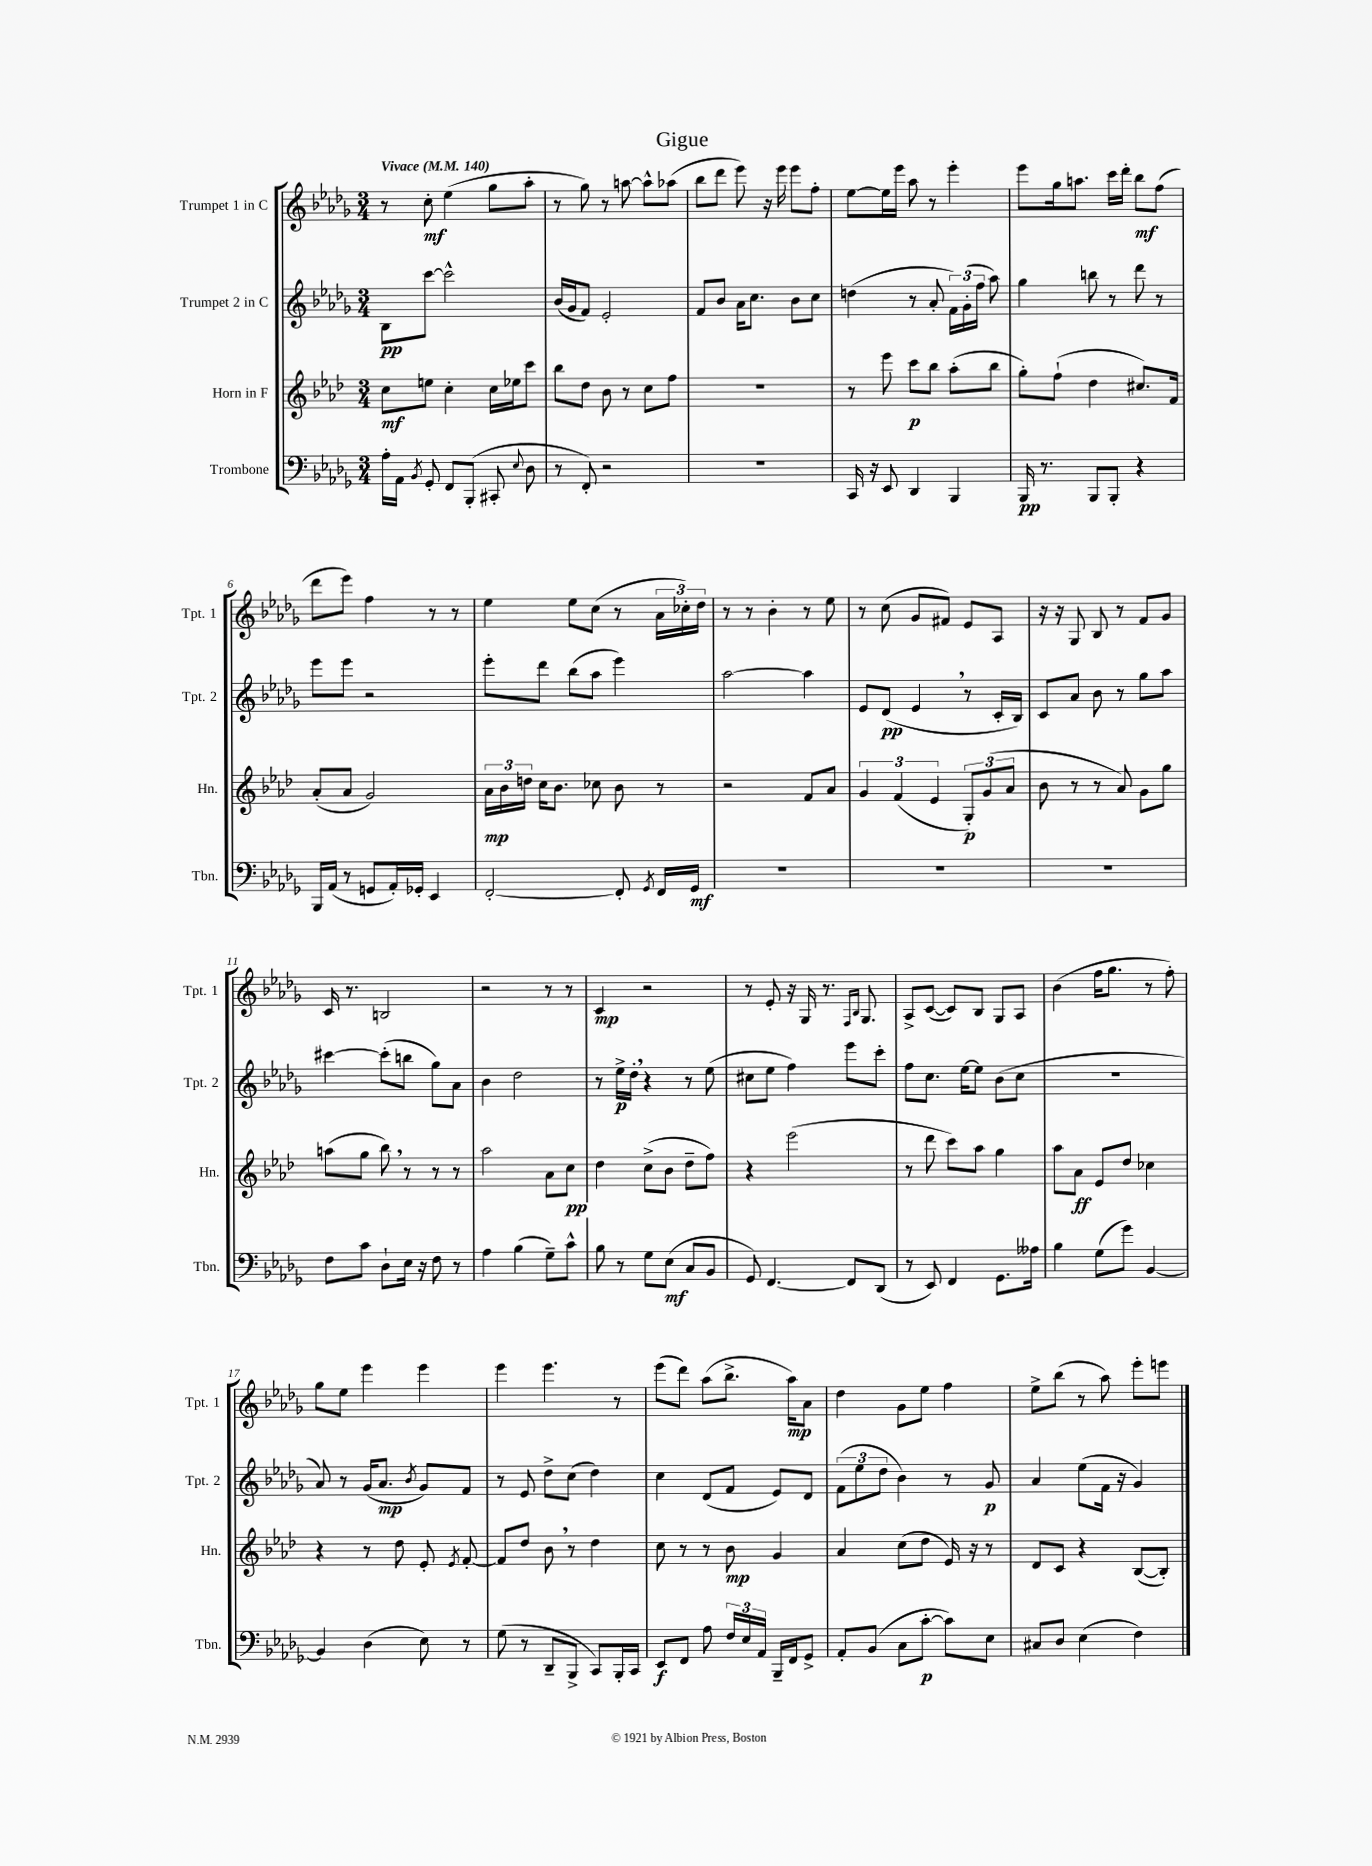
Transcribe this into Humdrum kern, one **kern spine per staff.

**kern	**dynam	**kern	**dynam	**kern	**dynam	**kern	**dynam
*part4	*part4	*part3	*part3	*part2	*part2	*part1	*part1
*staff4	*staff4	*staff3	*staff3	*staff2	*staff2	*staff1	*staff1
*I"Trombone	*	*I"Horn in F	*	*I"Trumpet 2 in C	*	*I"Trumpet 1 in C	*
*I'Tbn.	*	*I'Hn.	*	*I'Tpt. 2	*	*I'Tpt. 1	*
*clefF4	*	*clefG2	*	*clefG2	*	*clefG2	*
*k[b-e-a-d-g-]	*	*k[b-e-a-d-]	*	*k[b-e-a-d-g-]	*	*k[b-e-a-d-g-]	*
*M3/4	*	*M3/4	*	*M3/4	*	*M3/4	*
*MM140	*	*MM140	*	*MM140	*	*MM140	*
=1	=1	=1	=1	=1	=1	=1	=1
!	!	!	!	!	!	!LO:TX:a:B:t=Vivace	!
16A-'\LL	.	8cc\L	mf	8B-\L	pp	8r	.
16AA-\JJ	.	.	.	.	.	.	.
8qBB-/	.	.	.	.	.	.	.
8GG-'/	.	8een\J	.	[8ccc\J	.	8cc'\	mf
8FF/L	.	4cc'\	.	2ccc^^\]	.	(4ee-\	.
(8BBB-'/J	.	.	.	.	.	.	.
8CC#X'/	.	16cc\LL	.	.	.	8gg-\L	.
.	.	16ee-X\J	.	.	.	.	.
8qqE-/	.	.	.	.	.	.	.
8D-\	.	8ccc\J	.	.	.	8aa-'\J	.
=2	=2	=2	=2	=2	=2	=2	=2
8r	.	8bb-\L	.	(16b-/LL	.	8r	.
.	.	.	.	16g-/J	.	.	.
8FF'/)	.	8dd-\J	.	8f/J)	.	8gg-\)	.
2r	.	8b-\	.	2e-'/	.	8r	.
.	.	8r	.	.	.	[8aan\	.
.	.	8cc\L	.	.	.	8aa^^\L]	.
.	.	8ff\J	.	.	.	(8aa-X\J	.
=3	=3	=3	=3	=3	=3	=3	=3
2.r	.	2.r	.	8f/L	.	8bb-\L	.
.	.	.	.	8b-/J	.	8ddd-\J	.
.	.	.	.	16a-\KL	.	8eee-\)	.
.	.	.	.	8.cc\J	.	.	.
.	.	.	.	.	.	16r	.
.	.	.	.	.	.	16eee-\	.
.	.	.	.	8b-\L	.	8eee-\L	.
.	.	.	.	8cc\J	.	8ff'\J	.
=4	=4	=4	=4	=4	=4	=4	=4
16CC/	.	8r	.	(4ddn\	.	[8ee-\L	.
16r	.	.	.	.	.	.	.
8EE-/	.	8eee-\	.	.	.	16ee-\L]	.
.	.	.	.	.	.	16eee-\JJ	.
4DD-/	.	8ccc\L	p	8r	.	8aa-\	.
.	.	8bb-\J	.	8a-'/	.	8r	.
4BBB-/	.	(8aa-'\L	.	24f\LL)	.	4eee-'\	.
.	.	.	.	(24g-'\	.	.	.
.	.	.	.	24ff\JJ	.	.	.
.	.	8bb-\J	.	8aa-\)	.	.	.
=5	=5	=5	=5	=5	=5	=5	=5
16BBB-/	pp	8gg'\L)	.	4gg-\	.	8eee-\L	.
8.r	.	.	.	.	.	.	.
.	.	(8ff`\J	.	.	.	16gg-\k	.
.	.	.	.	.	.	8.aan\J	.
8BBB-/L	.	4dd-\	.	8bbn\	.	.	.
8BBB-'/J	.	.	.	8r	.	16ccc\LL	.
.	.	.	.	.	.	16ddd-'\JJ	.
4r	.	8.cc#X/L)	.	8ddd-\	.	8bb-\L	mf
.	.	.	.	8r	.	(8ff\J	.
.	.	16f/Jk	.	.	.	.	.
!!LO:LB:g=z
=6	=6	=6	=6	=6	=6	=6	=6
16BBB-/LL	.	(8a-'/L	.	8eee-\L	.	8ddd-\L	.
(16AA-/JJ	.	.	.	.	.	.	.
8r	.	8a-/J	.	8eee-\J	.	8eee-\J)	.
8GGn/L	.	2g/)	.	2r	.	4ff\	.
16AA-'/L)	.	.	.	.	.	.	.
16GG-X'/JJ	.	.	.	.	.	.	.
4EE-/	.	.	.	.	.	8r	.
.	.	.	.	.	.	8r	.
=7	=7	=7	=7	=7	=7	=7	=7
[2FF'/	.	24a-\LL	mp	8eee-'\L	.	4ee-\	.
.	.	24b-\	.	.	.	.	.
.	.	24ddn\JJ	.	.	.	.	.
.	.	16cc\KL	.	8ddd-\J	.	.	.
.	.	8.b-\J	.	.	.	.	.
.	.	.	.	(8bb-\L	.	8ee-\L	.
.	.	8cc-X\	.	8aa-\J	.	(8cc\J	.
8FF'/]	.	8b-\	.	4eee-\)	.	8r	.
8qGG-/	.	.	.	.	.	.	.
16FF/LL	.	8r	.	.	.	24a-\LL	.
.	.	.	.	.	.	24cc-X'\)	.
16GG-/JJ	mf	.	.	.	.	.	.
.	.	.	.	.	.	24dd-\JJ	.
=8	=8	=8	=8	=8	=8	=8	=8
2.r	.	2r	.	[2aa-\	.	8r	.
.	.	.	.	.	.	8r	.
.	.	.	.	.	.	4b-'\	.
.	.	8f/L	.	4aa-\]	.	8r	.
.	.	8a-/J	.	.	.	8ee-\	.
=9	=9	=9	=9	=9	=9	=9	=9
2.r	.	6g/	.	8e-/L	.	8r	.
.	.	.	.	(8d-/J	pp	(8cc\	.
.	.	(6f/	.	.	.	.	.
.	.	.	.	4e-,/	.	8g-/L	.
.	.	6e-/	.	.	.	.	.
.	.	.	.	.	.	8f#X/J)	.
.	.	12G'/L)	p	8r	.	8e-/L	.
.	.	(12g/	.	.	.	.	.
.	.	.	.	16c'/LL	.	8A-/J	.
.	.	12a-/J	.	.	.	.	.
.	.	.	.	16B-/JJ)	.	.	.
=10	=10	=10	=10	=10	=10	=10	=10
2.r	.	8b-\	.	8c/L	.	16r	.
.	.	.	.	.	.	16r	.
.	.	8r	.	8a-/J	.	8G-/	.
.	.	8r	.	8b-\	.	8B-/	.
.	.	8a-/)	.	8r	.	8r	.
.	.	8g\L	.	8gg-\L	.	8f/L	.
.	.	8gg\J	.	8aa-\J	.	8g-/J	.
!!LO:LB:g=z
=11	=11	=11	=11	=11	=11	=11	=11
8F\L	.	(8aan\L	.	[4ccc#X\	.	16c/	.
.	.	.	.	.	.	8.r	.
8c\J	.	8gg\J	.	.	.	.	.
8D-`\L	.	8bb-,\)	.	(8ccc#'\L]	.	2Bn/	.
16E-\Jk	.	8r	.	8bbn\J	.	.	.
16r	.	.	.	.	.	.	.
8F\	.	8r	.	8gg-\L)	.	.	.
8r	.	8r	.	8a-\J	.	.	.
=12	=12	=12	=12	=12	=12	=12	=12
4A-\	.	2aa-\	.	4b-\	.	2r	.
(4B-\	.	.	.	2dd-\	.	.	.
8G-~\L)	.	8a-\L	.	.	.	8r	.
8c^^\J	.	8cc\J	pp	.	.	8r	.
=13	=13	=13	=13	=13	=13	=13	=13
8B-\	.	4dd-\	.	8r	.	4c/	mp
8r	.	.	.	16ee-^\LL	p	.	.
.	.	.	.	16dd-',\JJ	.	.	.
8G-\L	.	(8cc^\L	.	4r	.	2r	.
(8E-\J	mf	8b-\J	.	.	.	.	.
8C/L	.	8dd-~\L	.	8r	.	.	.
8BB-/J	.	8ff\J)	.	(8ee-\	.	.	.
=14	=14	=14	=14	=14	=14	=14	=14
8GG-/)	.	4r	.	8cc#X\L	.	8r	.
[4.FF/	.	.	.	8ee-\J	.	8e-'/	.
.	.	(2eee-\	.	4ff\)	.	16r	.
.	.	.	.	.	.	16G-/	.
.	.	.	.	.	.	8.r	.
8FF/L]	.	.	.	8eee-\L	.	.	.
.	.	.	.	.	.	16qqF/LL	.
.	.	.	.	.	.	16qqB-/JJ	.
.	.	.	.	.	.	8.G-/	.
(8DD-/J	.	.	.	8ccc'\J	.	.	.
=15	=15	=15	=15	=15	=15	=15	=15
8r	.	8r	.	8ff\L	.	8A-^/L	.
8EE-/)	.	8ddd-\	.	8.cc\J	.	([8c/J	.
4FF/	.	8ccc\L)	.	.	.	8c/L])	.
.	.	.	.	[16ee-\KL	.	.	.
.	.	8aa-\J	.	8ee-\J]	.	8B-/J	.
8.GG-\L	.	4gg\	.	(8b-\L	.	8G-/L	.
.	.	.	.	8cc\J	.	8A-/J	.
16A--X\Jk	.	.	.	.	.	.	.
=16	=16	=16	=16	=16	=16	=16	=16
4B-\	.	8aa-\L	.	2.r	.	(4b-\	.
.	.	8a-\J	ff	.	.	.	.
(8G-\L	.	8e-/L	.	.	.	16ff\KL	.
.	.	.	.	.	.	8.gg-\J	.
8g-\J)	.	8dd-/J	.	.	.	.	.
[4BB-/	.	4cc-X\	.	.	.	8r	.
.	.	.	.	.	.	8ff'\)	.
!!LO:LB:g=z
=17	=17	=17	=17	=17	=17	=17	=17
4BB-/]	.	4r	.	8a-/)	.	8gg-\L	.
.	.	.	.	8r	.	8ee-\J	.
(4D-\	.	8r	.	(16g-/KL	.	4eee-\	.
.	.	.	.	8.a-/J	mp	.	.
.	.	8dd-\	.	.	.	.	.
.	.	.	.	8qb-/	.	.	.
8E-\)	.	8e-'/	.	8g-/L)	.	4eee-\	.
.	.	8qe-/	.	.	.	.	.
8r	.	[8f'/	.	8f/J	.	.	.
=18	=18	=18	=18	=18	=18	=18	=18
(8G-\	.	8f/L]	.	8r	.	4eee-\	.
8r	.	8dd-/J	.	8e-/	.	.	.
8DD-~/L	.	8b-,\	.	8dd-^\L	.	4.eee-\	.
8BBB-^/J	.	8r	.	(8cc\J	.	.	.
8CC/L)	.	4dd-\	.	4dd-\)	.	.	.
16BBB-'/L	.	.	.	.	.	8r	.
16CC/JJ	.	.	.	.	.	.	.
=19	=19	=19	=19	=19	=19	=19	=19
8EE-/L	f	8cc\	.	4cc\	.	(8eee-\L	.
8FF/J	.	8r	.	.	.	8ddd-\J)	.
8A-\	.	8r	.	(8d-/L	.	(8aa-\L	.
24F/LL	.	8b-\	mp	8f/J	.	8.bb-^\J	.
24E-/	.	.	.	.	.	.	.
24AA-/JJ	.	.	.	.	.	.	.
16BBB-~/LL	.	4g/	.	8e-/L)	.	.	.
16FF/J	.	.	.	.	.	16aa-\KL)	mp
8GG-^/J	.	.	.	8d-/J	.	8a-\J	.
=20	=20	=20	=20	=20	=20	=20	=20
8AA-'/L	.	4a-/	.	(12f\L	.	4dd-\	.
.	.	.	.	12ee-\	.	.	.
(8BB-/J	.	.	.	.	.	.	.
.	.	.	.	12dd-\J	.	.	.
8C\L	.	(8cc\L	.	4b-\)	.	8g-\L	.
[8c'\J	p	8dd-\J	.	.	.	8ee-\J	.
8c\L])	.	16e-/)	.	8r	.	4ff\	.
.	.	16r	.	.	.	.	.
8E-\J	.	8r	.	8g-/	p	.	.
=21	=21	=21	=21	=21	=21	=21	=21
8C#X/L	.	8d-/L	.	4a-/	.	8ee-^\L	.
8D-/J	.	8c/J	.	.	.	(8bb-\J	.
(4E-\	.	4r	.	(8ee-\L	.	8r	.
.	.	.	.	16f\Jk	.	8aa-\)	.
.	.	.	.	16r	.	.	.
4F\)	.	([8B-/L	.	4g-/)	.	8eee-'\L	.
.	.	8B-'/J])	.	.	.	8eeen\J	.
==	==	==	==	==	==	==	==
*-	*-	*-	*-	*-	*-	*-	*-
